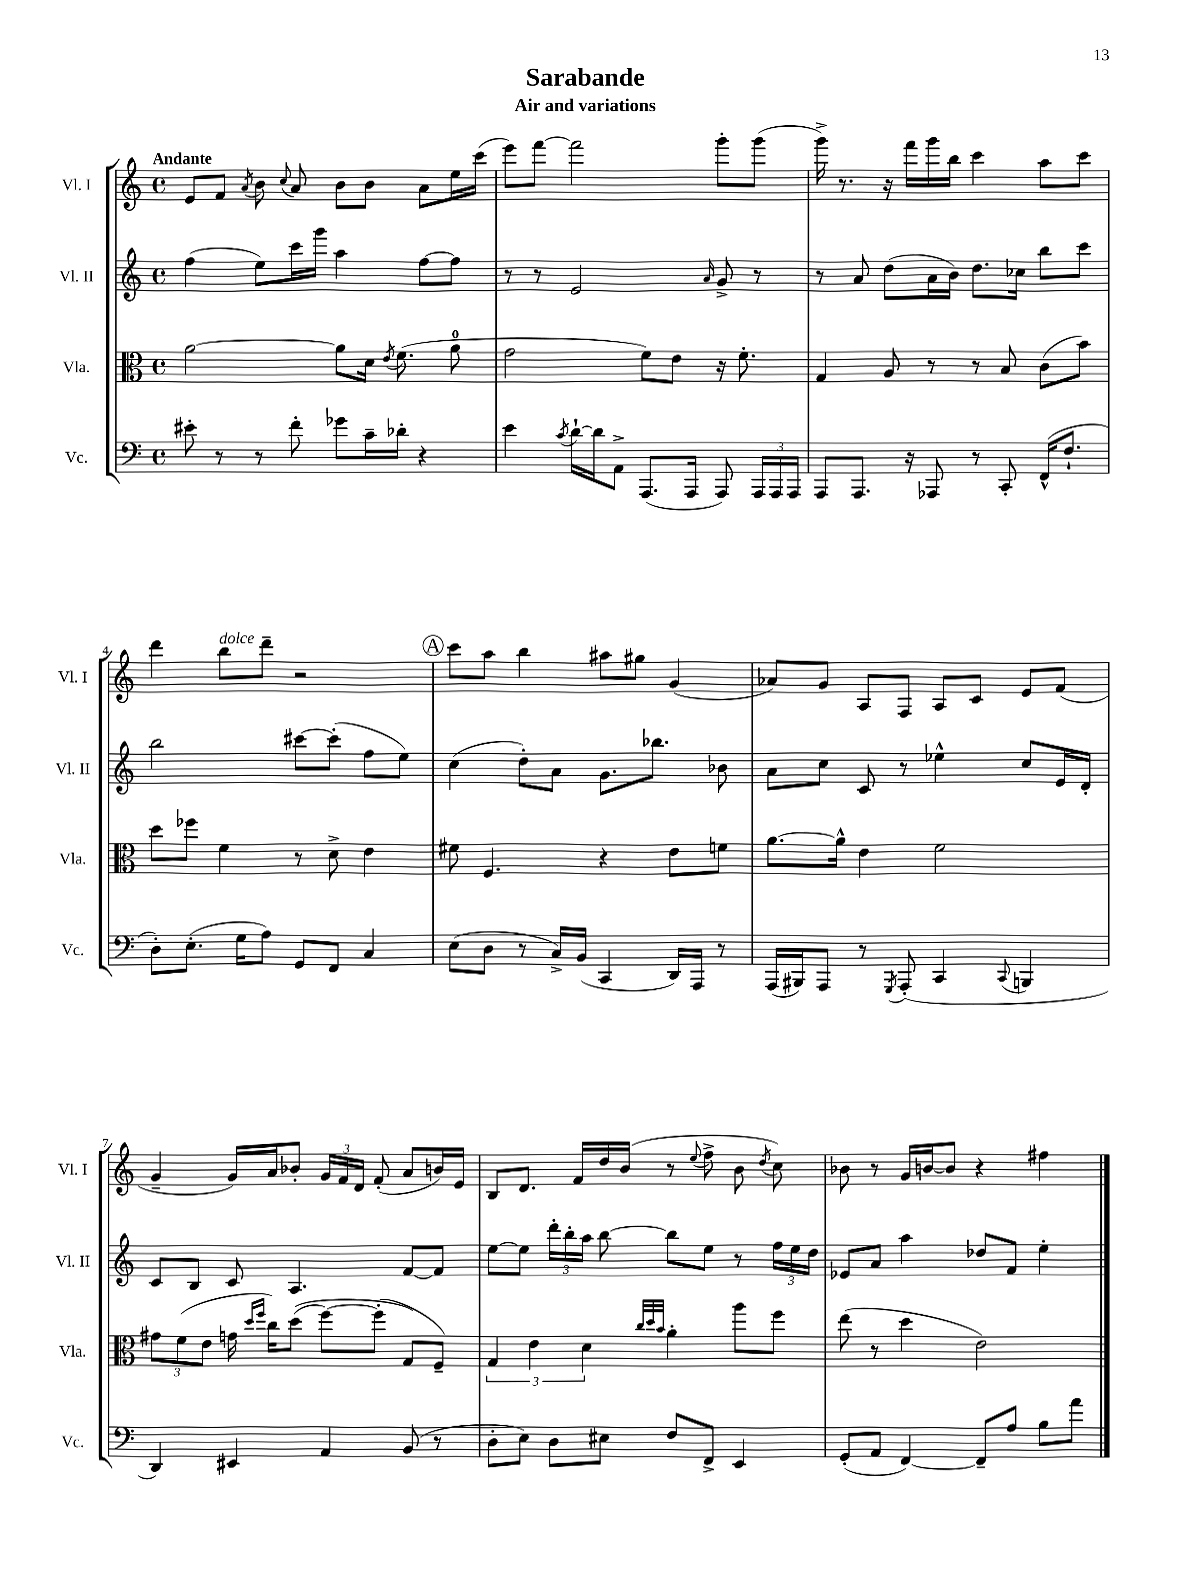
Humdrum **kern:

**kern	**kern	**kern	**kern
*part4	*part3	*part2	*part1
*staff4	*staff3	*staff2	*staff1
*I"Vc.	*I"Vla.	*I"Vl. II	*I"Vl. I
*I'Vc.	*I'Vla.	*I'Vl. II	*I'Vl. I
*clefF4	*clefC3	*clefG2	*clefG2
*k[]	*k[]	*k[]	*k[]
*M4/4	*M4/4	*M4/4	*M4/4
*met(c)	*met(c)	*met(c)	*met(c)
=1	=1	=1	=1
!	!	!	!LO:TX:a:B:t=Andante
8e#X'\	[2a\	(4ff\	8e/L
8r	.	.	8f/J
.	.	.	8qa/
8r	.	8ee\L)	8b\
.	.	.	8qqcc/
8f'\	.	16ccc\L	8a/
.	.	16ggg\JJ	.
8g-X\L	8a\L]	4aa\	8b\L
16c~\L	16d\Jk	.	8b\J
.	8qe/	.	.
16d-X'\JJ	(8.f\	.	.
4r	.	[8ff\L	8a\L
.	8a\	8ff\J]	16ee\L
.	.	.	(16ccc\JJ
=2	=2	=2	=2
4e\	2g\	8r	8eee\L)
.	.	8r	[8fff\J
8qc/	.	.	.
[16d`\LL	.	2e/	2fff\]
16d\J]	.	.	.
8AA^\J	.	.	.
(8.AAA/L	8f\L)	.	.
.	8e\J	.	.
16AAA/Jk	.	.	.
.	.	16qqa/	.
8AAA/)	16r	8g^/	8ggg'\L
.	8.f'\	.	.
24AAA/LL	.	8r	(8ggg\J
24AAA/	.	.	.
24AAA/JJ	.	.	.
=3	=3	=3	=3
8AAA/L	4G/	8r	16ggg^\)
.	.	.	8.r
8.AAA/J	.	8a/	.
.	8A/	(8dd\L	16r
16r	.	.	16fff\LL
8AAA-X/	8r	16a\L	16ggg\
.	.	16b\JJ)	16bb\JJ
8r	8r	8.dd\L	4ccc\
8CC'/	8B/	.	.
.	.	16cc-X\Jk	.
(16FF^^/KL	(8c\L	8bb\L	8aa\L
8.F`/J	.	.	.
.	8b\J)	8ccc\J	8ccc\J
!!LO:LB:g=z
=4	=4	=4	=4
8D'\L)	8dd\L	2bb\	4ddd\
(8.E'\J	8ff-X\J	.	.
!	!	!	!LO:TX:a:i:t=dolce
.	4f\	.	8bb\L
16G\KL	.	.	.
8A\J)	.	.	8ddd~\J
8GG/L	8r	[8ccc#X\L	2r
8FF/J	8d^\	(8ccc#'\J]	.
4C/	4e\	8ff\L	.
.	.	8ee\J)	.
!!LO:REH:place=s1:t=A
=5	=5	=5	=5
(8E\L	8f#X\	(4cc\	8ccc\L
8D\J	4.F/	.	8aa\J
8r	.	8dd'\L)	4bb\
16C^/LL)	.	8a\J	.
(16BB/JJ	.	.	.
4CC/	4r	8.g\L	8aa#X\L
.	.	.	8gg#X\J
.	.	8.bb-X\J	.
16DD/LL)	8e\L	.	(4g/
16AAA/JJ	.	.	.
8r	8fn\J	8b-X\	.
=6	=6	=6	=6
(16AAA/LL	[8.a\L	8a\L	8a-X/L)
16BBB#X/J)	.	.	.
8AAA/J	.	8cc\J	8g/J
.	16a^^\Jk]	.	.
8r	4e\	8c/	8A/L
8qGGG/	.	.	.
(8AAA'/	.	8r	8F/J
4CC/	2f\	4ee-X^^\	8A/L
.	.	.	8c/J
8qqCC/	.	.	.
4BBBn/	.	8cc/L	8e/L
.	.	16e/L	(8f/J
.	.	16d'/JJ	.
!!LO:LB:g=z
=7	=7	=7	=7
4DD/)	12g#X\L	8c/L	4g~/
.	(12f\	.	.
.	.	8B/J	.
.	12e\J	.	.
4EE#X/	16gn\	8c/	16g/LL)
.	16qqdd/LL	.	.
.	16qqff/JJ	.	.
.	16cc\KL)	.	16a/J
.	((8dd\J	4.A/	8b-X'/J
4AA/	[8ff\L)	.	24g/LL
.	.	.	24f/
.	.	.	24d/JJ
.	(8ff'\J]	.	(8f'/
(8BB/	8G/L)	[8f/L	8a/L
8r	8F~/J)	8f/J]	16bn/L)
.	.	.	16e/JJ
=8	=8	=8	=8
8D'\L	6G/	[8ee\L	8B/L
8E\J)	.	8ee\J]	8.d/J
.	6e\	.	.
8D\L	.	24ddd'\LL	.
.	.	24bb'\	.
.	.	.	16f/LL
.	6d\	24aa\JJ	.
8E#X\J	.	[8bb\	16dd/
.	.	.	(16b/JJ
.	32qqcc/LLL	.	.
.	32qqdd/	.	.
.	32qqb/JJJ	.	.
8F/L	4a'\	8bb\L]	8r
.	.	.	8qqee/
8FF^/J	.	8ee\J	8ff^\
4EE/	8aa\L	8r	8b\
.	.	.	8qdd/
.	8ff\J	24ff\LL	8cc\)
.	.	24ee\	.
.	.	24dd\JJ	.
=9	=9	=9	=9
(8GG'/L	(8ee\	8e-X/L	8b-X\
8AA/J	8r	8a/J	8r
[4FF/)	4dd\	4aa\	16g/LL
.	.	.	[16bn/J
.	.	.	8b/J]
8FF~/L]	2e\)	8dd-X/L	4r
8A/J	.	8f/J	.
8B\L	.	4ee'\	4ff#X\
8a\J	.	.	.
==	==	==	==
*-	*-	*-	*-
